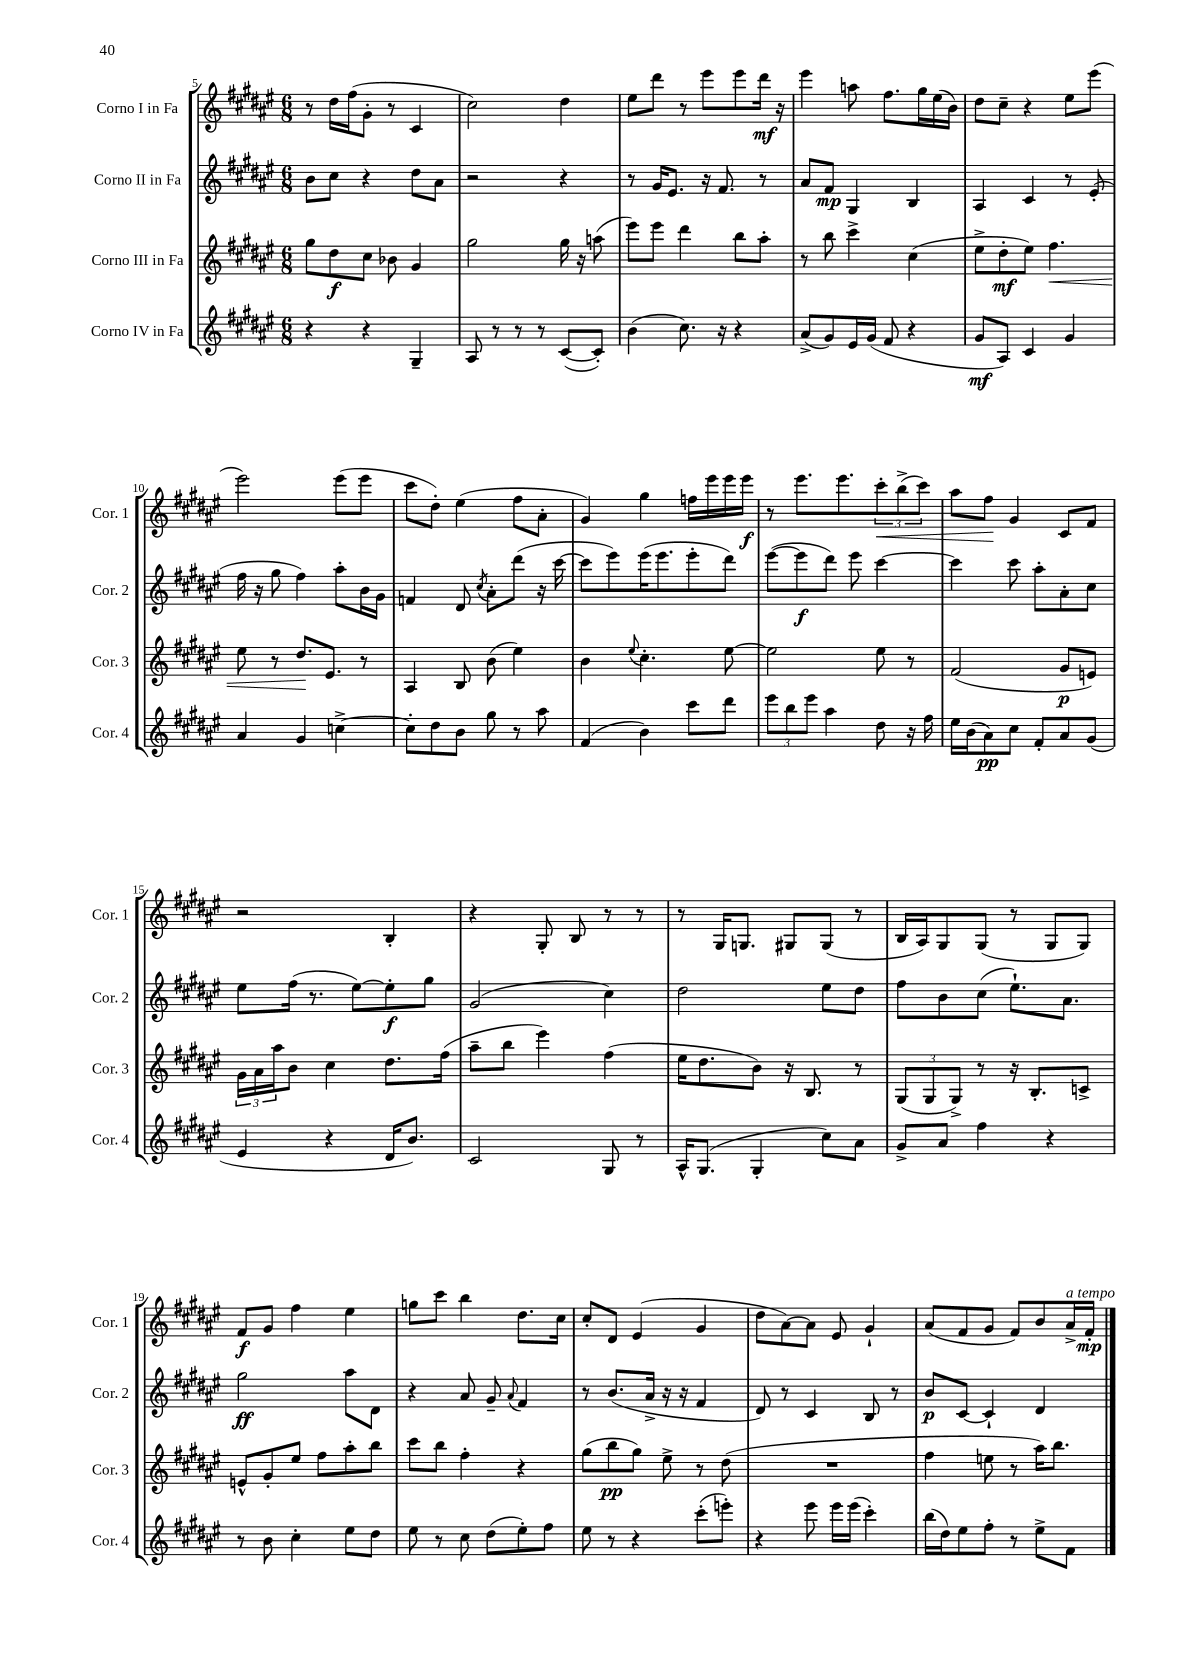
<<
\new StaffGroup <<
\new Staff = "s0" \with { instrumentName = "Corno I in Fa" shortInstrumentName = "Cor. 1" } {
    \clef treble \key fis \major \numericTimeSignature \time 6/8
    r8 dis''16 fis''16( gis'8-. r8 cis'4 |
    cis''2) dis''4 |
    eis''8 dis'''8 r8 eis'''8 eis'''8 dis'''16\mf r16 |
    eis'''4 a''8 fis''8. gis''16 eis''16( b'16) |
    dis''8 cis''8-- r4 eis''8 eis'''8( |
    eis'''2) eis'''8( eis'''8 |
    cis'''8 dis''8-.) eis''4( fis''8 ais'8-. |
    gis'4) gis''4 f''16 eis'''16 eis'''16 eis'''16\f |
    r8 eis'''8. eis'''8. \tuplet 3/2 { cis'''8-.\< b''8->( cis'''8) } |
    ais''8 fis''8\! gis'4 cis'8 fis'8 |
    r2 b4-. |
    r4 gis8-. b8 r8 r8 |
    r8 gis16 g8. gis8 gis8( r8 |
    b16 ais16) gis8 gis8( r8 gis8 gis8) |
    fis'8\f gis'8 fis''4 eis''4 |
    g''8 cis'''8 b''4 dis''8. cis''16 |
    cis''8-. dis'8 eis'4( gis'4 |
    dis''8 ais'8~) ais'8 eis'8 gis'4-! |
    ais'8( fis'8 gis'8 fis'8) b'8 ais'16->^\markup { \italic "a tempo" } fis'16-.\mp \bar "|." |
}
\new Staff = "s1" \with { instrumentName = "Corno II in Fa" shortInstrumentName = "Cor. 2" } {
    \clef treble \key fis \major \numericTimeSignature \time 6/8
    b'8 cis''8 r4 dis''8 ais'8 |
    r2 r4 |
    r8 gis'16 eis'8. r16 fis'8. r8 |
    ais'8 fis'8\mp gis4 b4 |
    ais4 cis'4 r8 eis'8-.( |
    fis''16 r16 gis''8 fis''4) ais''8-. b'16 gis'16 |
    f'4 dis'8 \acciaccatura { cis''8 } ais'8-. dis'''8( r16 cis'''16~ |
    cis'''8 eis'''8) eis'''16( eis'''8. eis'''8-. dis'''8) |
    eis'''8~( eis'''8\f dis'''8) eis'''8 cis'''4~ |
    cis'''4 cis'''8 ais''8-. ais'8-. cis''8 |
    eis''8 fis''16( r8. eis''8~) eis''8-.\f gis''8 |
    gis'2( cis''4) |
    dis''2 eis''8 dis''8 |
    fis''8 b'8 cis''8( eis''8.-!) ais'8. |
    gis''2\ff ais''8 dis'8 |
    r4 ais'8 gis'8-- \appoggiatura { ais'8 } fis'4 |
    r8 b'8.( ais'16-> r16 r16 fis'4 |
    dis'8) r8 cis'4 b8 r8 |
    b'8\p cis'8~ cis'4-! dis'4 \bar "|." |
}
\new Staff = "s2" \with { instrumentName = "Corno III in Fa" shortInstrumentName = "Cor. 3" } {
    \clef treble \key fis \major \numericTimeSignature \time 6/8
    gis''8 dis''8\f cis''8 bes'8 gis'4 |
    gis''2 gis''16 r16 a''8( |
    eis'''8) eis'''8 dis'''4 b''8 ais''8-. |
    r8 b''8 cis'''4-> cis''4( |
    eis''8-> dis''8-.\mf eis''8) fis''4.\< |
    eis''8 r8 dis''8.\! eis'8. r8 |
    ais4 b8 b'8( eis''4) |
    b'4 \appoggiatura { eis''8 } cis''4.-. eis''8~ |
    eis''2 eis''8 r8 |
    fis'2( gis'8\p e'8) |
    \tuplet 3/2 { gis'16 ais'16 ais''16 } b'8 cis''4 dis''8. fis''16( |
    ais''8-- b''8 eis'''4) fis''4( |
    eis''16 dis''8. b'8) r16 b8. r8 |
    \tuplet 3/2 { gis8( gis8 gis8->) } r8 r16 b8.-. c'8-> |
    e'8-^ gis'8-. eis''8 fis''8 ais''8-. b''8 |
    cis'''8 b''8 fis''4-. r4 |
    gis''8( b''8\pp gis''8) eis''8-> r8 dis''8( |
    R2. |
    fis''4 e''8 r8 ais''16) b''8. \bar "|." |
}
\new Staff = "s3" \with { instrumentName = "Corno IV in Fa" shortInstrumentName = "Cor. 4" } {
    \clef treble \key fis \major \numericTimeSignature \time 6/8
    r4 r4 gis4-- |
    ais8 r8 r8 r8 cis'8~( cis'8-.) |
    b'4( cis''8.) r16 r4 |
    ais'8->( gis'8) eis'16 gis'16( fis'8 r4 |
    gis'8\mf ais8) cis'4 gis'4 |
    ais'4 gis'4 c''4~-> |
    c''8-. dis''8 b'8 gis''8 r8 ais''8 |
    fis'4( b'4) cis'''8 dis'''8 |
    \tuplet 3/2 { eis'''8 b''8 eis'''8 } ais''4 dis''8 r16 fis''16 |
    eis''16 b'16( ais'8\pp) cis''8 fis'8-. ais'8 gis'8( |
    eis'4 r4 dis'16 b'8.) |
    cis'2 gis8 r8 |
    ais16-^ gis8.( gis4-. cis''8) ais'8 |
    gis'8-> ais'8 fis''4 r4 |
    r8 b'8 cis''4-. eis''8 dis''8 |
    eis''8 r8 cis''8 dis''8( eis''8-.) fis''8 |
    eis''8 r8 r4 cis'''8-.( e'''8-.) |
    r4 eis'''8 eis'''16 eis'''16( cis'''4-.) |
    b''16( dis''16) eis''8 fis''8-. r8 eis''8-> fis'8 \bar "|." |
}
>>
>>
\layout { \context { \Score currentBarNumber = #5 } }
